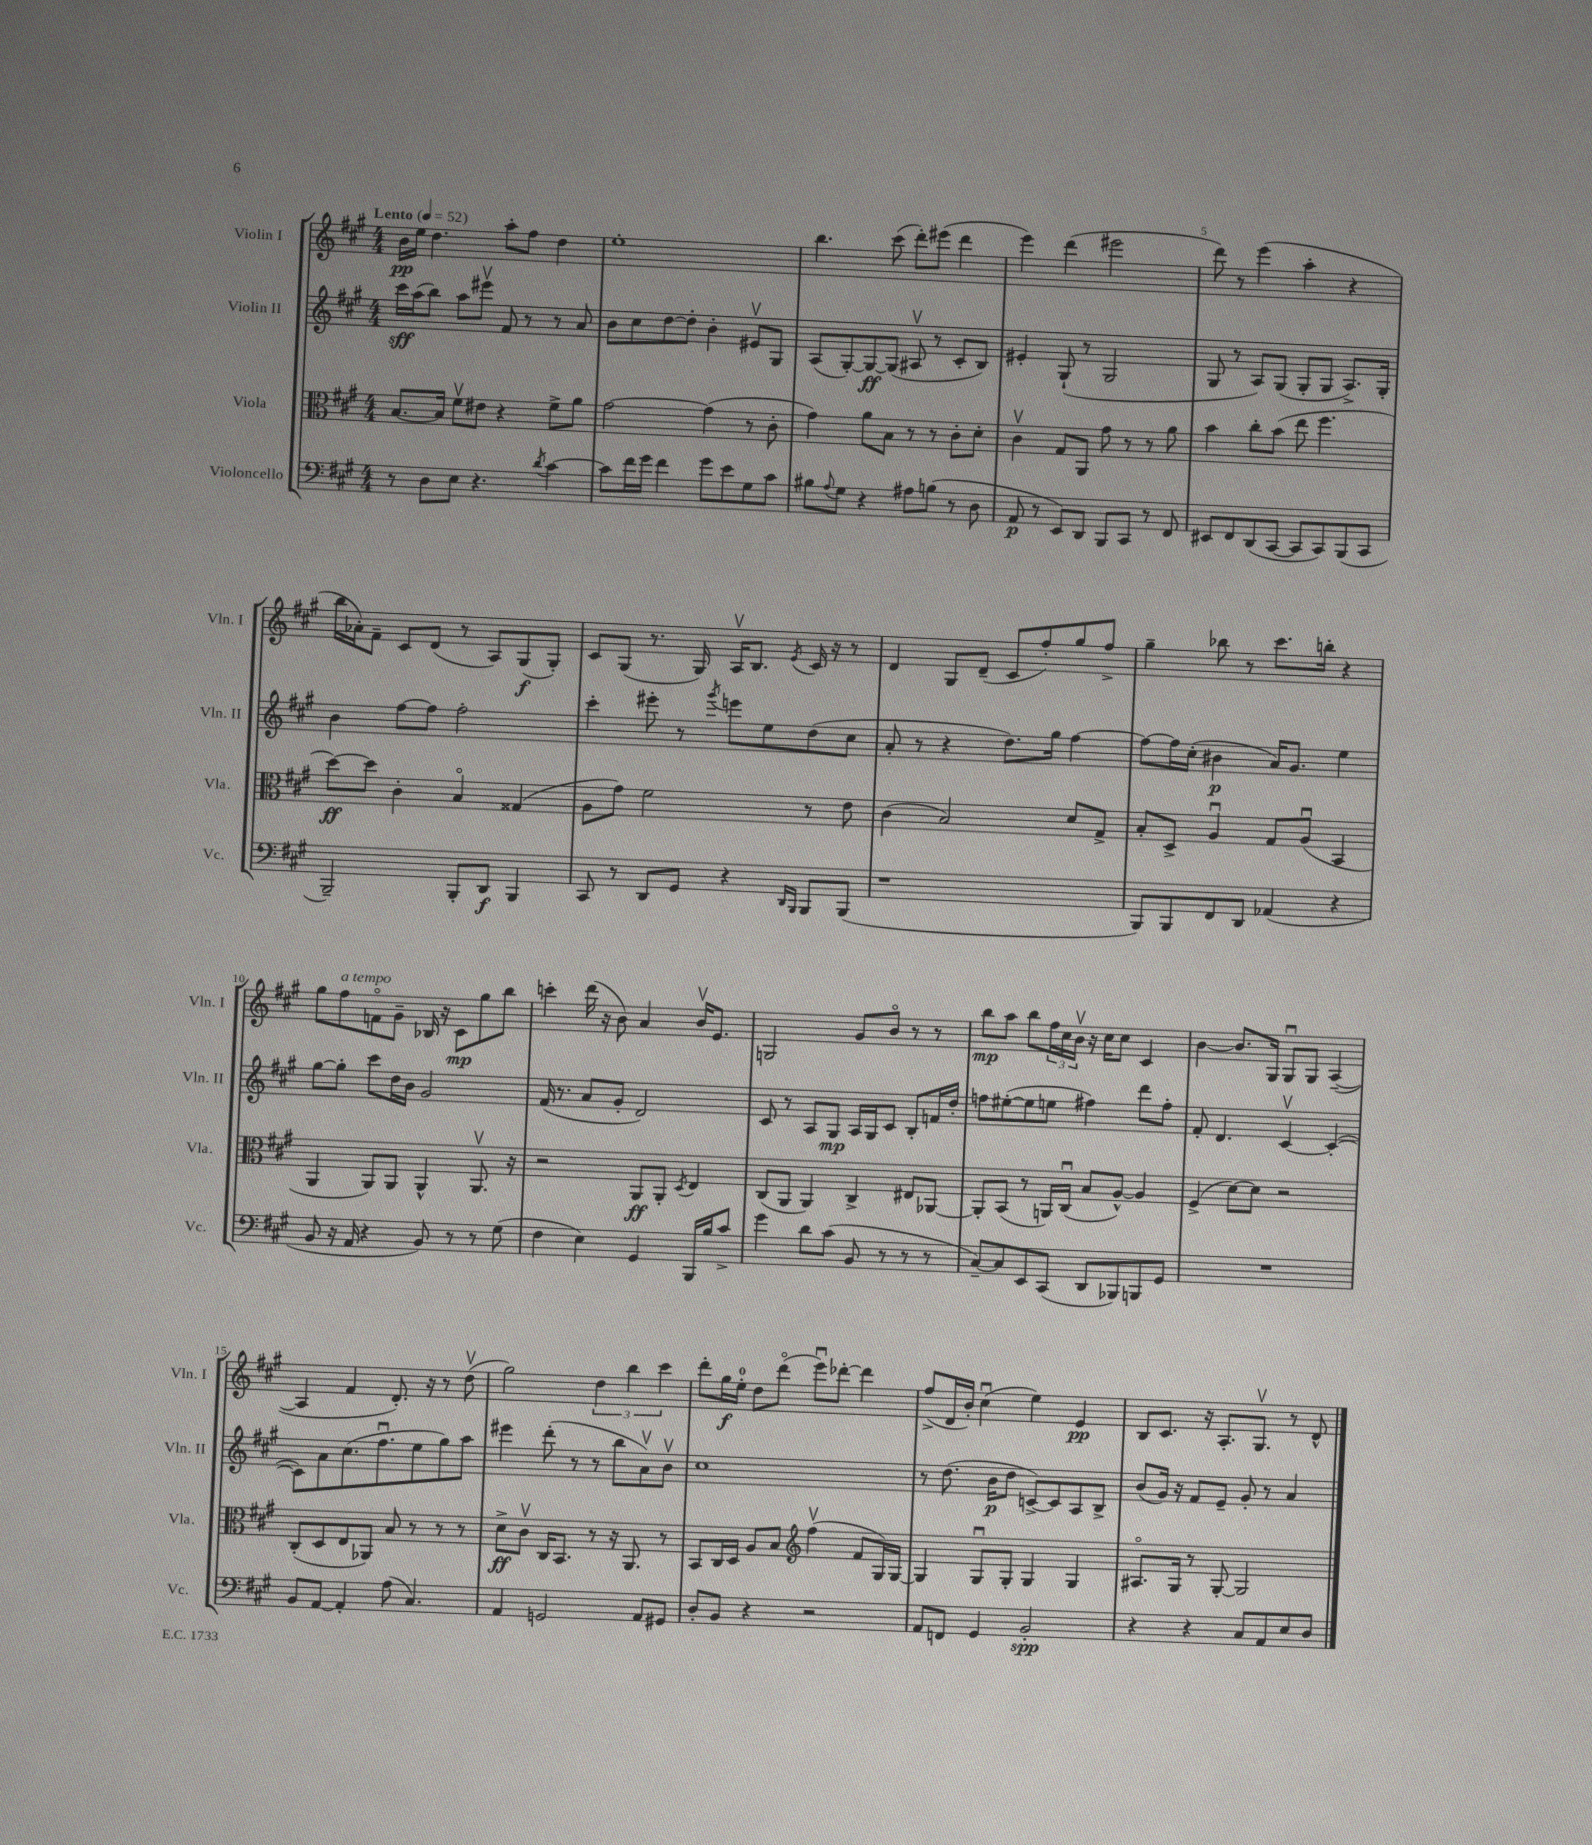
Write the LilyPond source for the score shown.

<<
\new StaffGroup <<
\new Staff = "s0" \with { instrumentName = "Violin I" shortInstrumentName = "Vln. I" } {
    \clef treble \key a \major \numericTimeSignature \time 4/4 \tempo "Lento" 4 = 52
    b'16\pp e''16 d''4. a''8-. fis''8 d''4 |
    e''1-. |
    b''4. cis'''8( d'''8-.) eis'''8( d'''4 |
    e'''4) d'''4( eis'''2 |
    d'''8) r8 e'''4( a''4-. r4 |
    b''16 aes'16-.) fis'8-- cis'8 d'8( r8 a8) gis8\f( gis8-.) |
    cis'8 gis8( r8. gis16) a16\upbow b8. \acciaccatura { e'8 } cis'16 r16 r8 |
    d'4 gis8 d'8--( cis'8 fis''8-.) gis''8 fis''8-> |
    gis''4-- bes''8 r8 cis'''8. b''16-. r4 |
    gis''8 fis''8^\markup { \italic "a tempo" } f'8\flageolet gis'8-- bes16 r16 cis'8\mp gis''8 b''8 |
    c'''4-. d'''16( r16 b'8) a'4 b'16\upbow e'8. |
    g2 gis'8 b'8\flageolet r8 r8 |
    b''8\mp a''8 b''8 \tuplet 3/2 { fis''16 cis''16 b'16\upbow } r16 cis''16 cis''8 cis'4 |
    b'4~ b'8. gis16 gis8\downbow gis8 a4~--( |
    a4 fis'4 d'8.-.) r16 r8 d''8\upbow( |
    gis''2) \tuplet 3/2 { d''4 b''4 cis'''4 } |
    d'''8-. gis''16\f e''16-0-. d''8 d'''8\flageolet( e'''8\downbow) des'''8~-. des'''4 |
    fis''8->( d'16 b'16-.) cis''4\downbow( e''4) e'4\pp |
    b8 cis'8. r16 a8.-. gis8.\upbow r8 d'8-^ \bar "|." |
}
\new Staff = "s1" \with { instrumentName = "Violin II" shortInstrumentName = "Vln. II" } {
    \clef treble \key a \major \numericTimeSignature \time 4/4
    cis'''16\sff a''16( b''8) a''8 eis'''8\upbow fis'8 r8 r8 a'8 |
    b'8 cis''8 d''8~ d''8-. b'4-. eis'8\upbow gis8 |
    a8( gis8~-.) gis8~\ff gis8( ais8\upbow r8 cis'8-. b8) |
    eis'4-. gis8-!( r8 gis2 |
    gis8 r8 a8) gis8( gis8-. gis8 a8.->) gis16-. |
    b'4 fis''8~ fis''8 fis''2-. |
    cis'''4-. eis'''8-. r8 \acciaccatura { gis'''8 } e'''8 e''8 d''8( cis''8 |
    a'8-. r8 r4 d''8.) gis''16 fis''4~ |
    fis''8~ fis''16 cis''16-.( bis'4\p a'16) gis'8. e''4 |
    gis''8~ gis''8-. cis'''8 d''16 b'16 gis'2 |
    fis'16( r8. a'8 gis'8-. d'2) |
    cis'8 r8 a8 gis8\mp a16 gis16 cis'8 b8-. f'16 d''16-. |
    f''8 eis''8~-.( eis''8 e''8 fis''4) d'''8 fis''8-. |
    fis'8-. d'4. cis'4~\upbow cis'4~-.( |
    cis'8) a'8 cis''8.( fis''8.\downbow e''8 gis''8) a''8 |
    eis'''4 d'''8-.( r8 r8 b''8 a'8\upbow) b'8\upbow |
    cis''1 |
    r8 d''8.( b'16\p d''8 c'8~->) c'8 a8 b8-> |
    b'8( gis'16) r16 fis'8 e'8-- gis'8-. r8 a'4 \bar "|." |
}
\new Staff = "s2" \with { instrumentName = "Viola" shortInstrumentName = "Vla." } {
    \clef alto \key a \major \numericTimeSignature \time 4/4
    b8.~ b16 fis'8\upbow eis'8 r4 fis'8-> a'8 |
    gis'2~ gis'4( r8 cis'8-. |
    gis'4) a'8 b8 r8 r8 cis'8-. d'8-. |
    cis'4\upbow gis8 a,8 gis'8 r8 r8 a'8 |
    b'4 cis''8-. b'8( e''8 fis''4. |
    d''8~\ff) d''8 cis'4-. b4\flageolet gisis4( |
    a8 gis'8) fis'2 r8 e'8 |
    cis'4( b2) d'8 gis8-> |
    b8-. d8-> a4\downbow gis8 a8\downbow( b,4 |
    a,4 a,8) a,8 a,4-^ a,8.\upbow r16 |
    r2 a,8\ff a,8-. \acciaccatura { d8 } e4 |
    cis8( a,8 a,4) cis4-> eis8 aes,8~ |
    aes,8-. b,8( r8 a,16) cis16\downbow( b8 a8~-^) a4 |
    fis4->( d'8~) d'8 r2 |
    cis8-.( d8 e8 aes,8) b8 r8 r8 r8 |
    d'8->\ff cis'8\upbow cis16 b,8. r8 r16 a,8. r8 |
    b,8 cis16 d16 a8 b8 \clef treble fis''4\upbow( fis'8 gis16) gis16~ |
    gis4 gis8\downbow gis8-. gis4 gis4 |
    ais8.\flageolet gis16 r8 gis8~-. gis2 \bar "|." |
}
\new Staff = "s3" \with { instrumentName = "Violoncello" shortInstrumentName = "Vc." } {
    \clef bass \key a \major \numericTimeSignature \time 4/4
    r8 d8 e8 r4. \acciaccatura { d'8 } cis'4~ |
    cis'8 fis'16 gis'16 fis'4 gis'8 e'8 gis8 cis'8 |
    bis8 \appoggiatura { a8 } gis8 r4 ais8 b8( r8 d8 |
    a,8\p r8 e,8) d,8 b,,8 cis,8 r8 fis,8 |
    eis,8 fis,8 d,8( cis,8~ cis,8 cis,8) b,,8( cis,8 |
    b,,2--) b,,8-. d,8\f b,,4 |
    cis,8 r8 d,8 gis,8 r4 \grace { d,16 b,,16 } b,,8 b,,8( |
    r1 |
    b,,8) b,,8 fis,8 d,8 aes,4( r4 |
    b,8 r16 a,16 r4 b,8) r8 r8 gis8( |
    fis4 e4) gis,4 b,,16 b16 cis'8-> |
    gis'4 d'8 cis'8( b,8 r8 r8 r8 |
    cis8~--) cis8 e,8 cis,8( d,8 bes,,8) b,,8 gis,8 |
    R1 |
    b,8 a,8~ a,4-. a8( cis4.) |
    a,4 g,2 a,8 gis,8 |
    d8-. b,8 r4 r2 |
    a,8 f,8 gis,4 b,2-.\spp |
    r4 r4 cis8 a,8 e8 d8 \bar "|." |
}
>>
>>
\layout { \context { \Score \override BarNumber.break-visibility = ##(#f #t #t) barNumberVisibility = #(every-nth-bar-number-visible 5) } }
